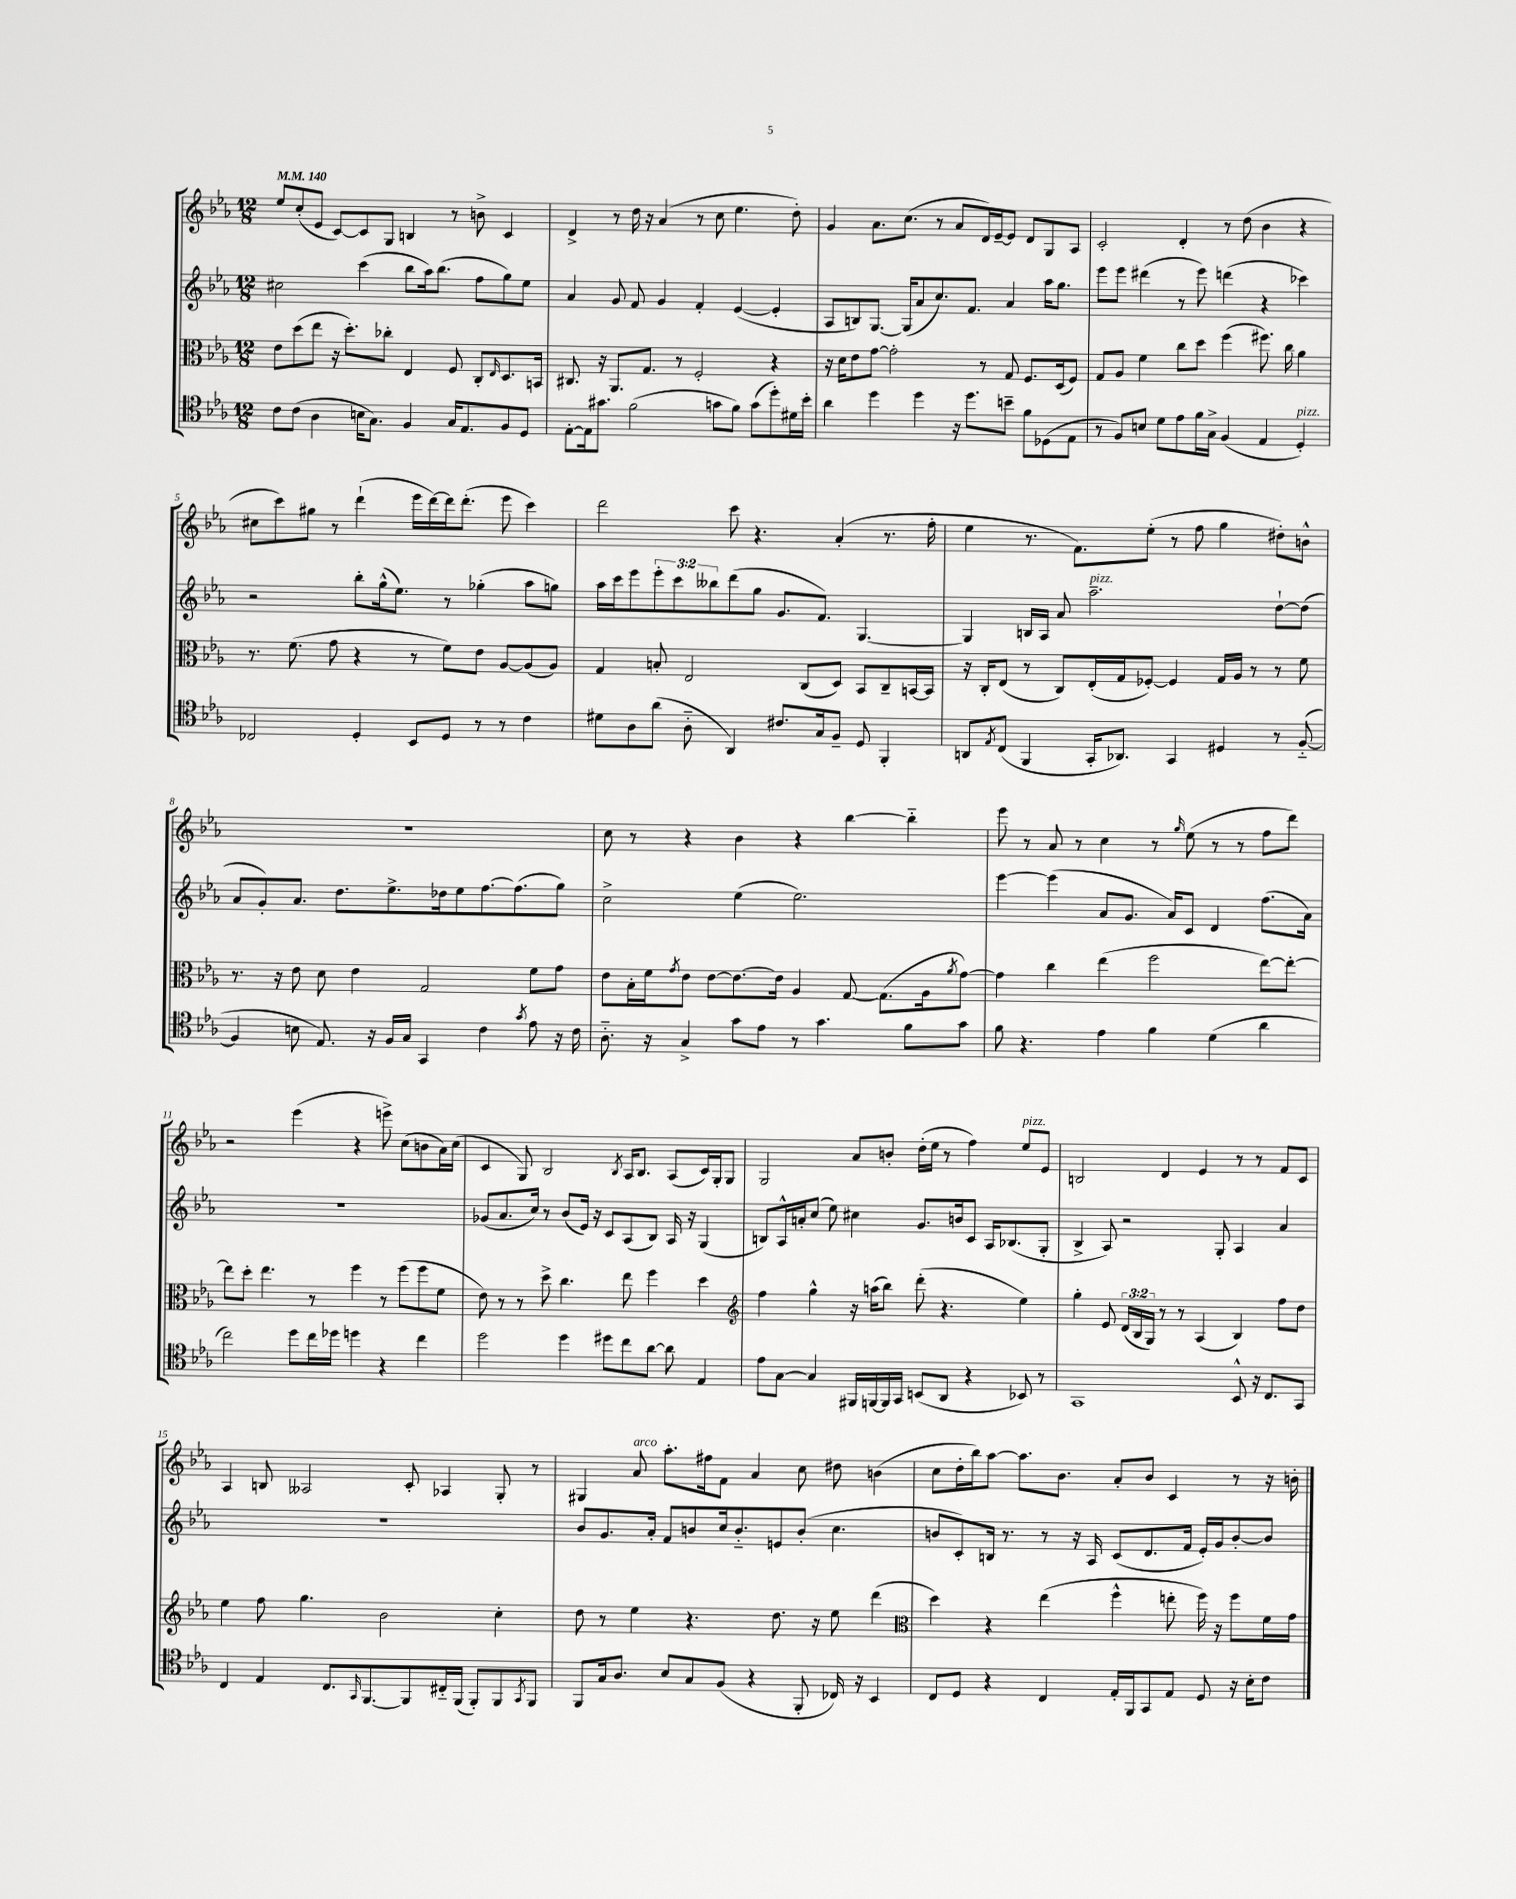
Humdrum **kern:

**kern	**kern	**kern	**kern
*part4	*part3	*part2	*part1
*staff4	*staff3	*staff2	*staff1
*clefC4	*clefC3	*clefG2	*clefG2
*k[b-e-a-]	*k[b-e-a-]	*k[b-e-a-]	*k[b-e-a-]
*M12/8	*M12/8	*M12/8	*M12/8
*MM140	*MM140	*MM140	*MM140
=1	=1	=1	=1
8c\L	8e-\L	2cc#X\	8ee-/L
(8c\J	(8dd\	.	(8cc'/
4A-\	8ee-\J	.	8e-/J
.	16r	.	[8c/L)
.	8.dd'\L)	.	.
16Bn\KL	.	(4ccc\	8c/]
8.G\J)	.	.	.
.	8cc-X'\J	.	8G/J
4F/	4E-/	8bb-\L	4Bn/
.	.	16aa-\k)	.
.	.	(8.bb-\J	.
16G/KL	8F/	.	8r
8.E-/	.	.	.
.	8C'/L	8ff\L	8bn^\
.	16qqE-/	.	.
8F/	8.D/	8gg\)	4c/
8D/J	.	8ee-\J	.
.	16BBn/Jk	.	.
=2	=2	=2	=2
[8E-'\L	8.C#X/	4a-/	4d^/
16E-\k]	.	.	.
8.g#X\J	16r	.	.
.	8.AA-/L	8g/	8r
(2f\	.	8f/	16dd\
.	8.G/J	.	16r
.	.	4g/	(4a-/
.	8r	.	.
.	2F'/	4f'/	8r
8gn\L	.	.	8cc\
8f\J)	.	([4e-/	4.ee-\
(8g\L	.	.	.
8dd'\)	4r	4e-'/]	.
16d#X\L	.	.	8dd'\)
16b-'\JJ	.	.	.
=3	=3	=3	=3
4a-\	16r	8A-/L	4g/
.	16d\KL	.	.
.	8e-\	8Bn/)	.
4dd\	[8g\J	[8.G/J	8.a-\L
.	2g'\]	.	.
.	.	(16G/KL]	(8.cc\J
4dd\	.	8a-/	.
.	.	8.cc/)	8r
16r	.	.	8a-/L
8.dd\L	.	8.f/J	.
.	8r	.	16d/L)
.	.	.	[16e-~/J
8bn~\J	8G/	4a-/	8e-/J]
8f\L	8.F/L	.	8d/L
(8D-X\	.	16aa-\KL	8G/
.	(16D/k	8.gg\J	.
8E-\J	8F/J)	.	8A-/J
=4	=4	=4	=4
8r	8G/L	8eee-\L	2c'/
8F/L)	8A-/J	8eee-\J	.
8Bn/J	4f\	(4ddd#X\	.
8d\L	.	.	.
8e-\	8cc\L	8r	4d'/
16f\L	8dd\J	8eee-\)	.
16G^\JJ	.	.	.
(4F/	(4ff\	(4dddn\	8r
.	.	.	(8dd\
4E-/	8.ff#X\)	4r	4b-\
.	16cc\	.	.
!LO:TX:a:i:t=pizz.	!	!	!
4D'/)	4a-\	4ccc-X\)	4r
!!LO:LB:g=z
=5	=5	=5	=5
2C-X/	8.r	2r	8cc#X\L
.	.	.	8ccc\)
.	(8.f\	.	.
.	.	.	8gg#X\J
.	8g\	.	8r
4D'/	4r	8bb-'\L	(4ddd`\
.	.	(16gg^^\k	.
.	.	8.ee-\J)	.
8BB-/L	8r	.	16eee-\LL
.	.	.	[16ddd\)
8D/J	8f\L)	8r	16ddd\J]
.	.	.	(8.ddd'\J
8r	8e-\J	(4gg-X'\	.
8r	[8A-/L	.	8eee-\
4c\	(8A-/]	8aa-\L	4ccc\)
.	8A-/J)	8ggn\J)	.
=6	=6	=6	=6
8d#X\L	4G/	16aa-\LL	2ddd\
.	.	16ccc\J	.
8A-\	.	8eee-\	.
(8a-\J	8Bn'/	12eee-'\	.
.	.	12ccc\	.
8A-\	2E-/	.	.
.	.	12bb--X\	.
4AA-/)	.	(8ddd\	8ccc\
.	.	8gg\J	4.r
8.c#X/L	.	8.g/L	.
.	(8C/L	.	.
16G/k	.	8.f/J)	.
8F~/J	8D/J)	.	(4a-'/
8D/	8BB-/L	[4.G/	.
4FF'/	8C~/	.	8.r
.	[16BBn/L	.	.
.	16BB/JJ]	.	16ff'\
=7	=7	=7	=7
8AAn/L	16r	4G/]	4ee-\
.	16C'/KL	.	.
8qE-/	.	.	.
(8C/J	(8E-/J	.	.
4FF/	8r	16Bn/LL	8.r
.	.	16A-/JJ	.
.	8C/L)	8a-/	.
.	.	.	8.f\L)
!	!	!LO:TX:a:i:t=pizz.	!
16GG'/KL	(16E-'/L	2.aa-~\	.
8.AA-X/J)	16G/J	.	.
.	[8F-X'/J)	.	(8ee-'\J
4GG/	4F-/]	.	8r
.	.	.	8ff\
4D#X/	16G/LL	.	4gg\
.	16A-/JJ	.	.
.	8r	.	.
8r	8r	[8dd`\L	8dd#X'\L)
([8F/	8f\	(8dd\J]	8bn^^\J
!!LO:LB:g=z
=8	=8	=8	=8
4F/]	8.r	8a-/L	1.r
.	.	8g'/)	.
.	16r	.	.
8Bn\	8e-\	8.a-/J	.
8.E-/)	8d\	.	.
.	.	8.dd\L	.
.	4e-\	.	.
16r	.	.	.
16F/LL	.	8.ee-^\	.
16G/JJ	.	.	.
4GG/	2G/	.	.
.	.	16dd-X\k	.
.	.	8ee-\	.
4c\	.	[8.ff\	.
.	.	(8.ff\]	.
8qg/	.	.	.
8e-\	8f\L	.	.
16r	8g\J	8gg\J)	.
16c\	.	.	.
=9	=9	=9	=9
8.A-\	8e-\L	2cc^\	8cc\
.	16B-'\L	.	8r
16r	16f\J	.	.
.	8qg/	.	.
4G^/	8e-\J	.	4r
.	[8e-\L	.	.
8g\L	8.e-\_	(4ee-\	4b-\
8e-\J	.	.	.
.	16e-\Jk]	.	.
8r	4A-/	2.ee-\)	4r
4.g\	.	.	.
.	[8G/	.	[4bb-\
.	(8.G\L]	.	.
8f\L	.	.	4bb-\]
.	16A-\k	.	.
.	8qa-/	.	.
8g\J	[8g\J)	.	.
=10	=10	=10	=10
8f\	4g\]	[4eee-\	8eee-\
4.r	.	.	8r
.	4cc\	(4eee-\]	8a-/
.	.	.	8r
4e-\	(4ee-\	8a-/L	4cc\
.	.	8.g/J	.
4f\	2ff\	.	8r
.	.	16a-/KL)	.
.	.	.	16qqgg/
.	.	8c/J	(8ee-\
(4d\	.	4d/	8r
.	.	.	8r
4a-\	[8ee-\L)	(8.ff\L	8ff\L
.	8ee-'\J_	.	8ddd\J)
.	.	16a-\Jk)	.
!!LO:LB:g=z
=11	=11	=11	=11
2cc\)	8ee-\L]	1.r	2r
.	8dd'\J	.	.
.	4.ee-\	.	.
8dd\L	.	.	(4eee-\
16cc\L	8r	.	.
16dd-X\JJ	.	.	.
4ddn\	4ff\	.	4r
4r	8r	.	8eeen^\)
.	(8ff\L	.	(8cc\L
4cc\	8ff\	.	8bn\
.	8f\J	.	16a-\L)
.	.	.	(16cc\JJ
=12	=12	=12	=12
2dd\	8e-\)	(8g-X/L	4c/
.	8r	8.a-/	.
.	8r	.	8G/)
.	.	16cc/Jk)	.
.	8dd^\	8r	2B-/
4dd\	4.cc\	(8b-/L	.
.	.	16e-/Jk)	.
.	.	16r	.
8dd#X\L	.	8c/L	.
.	.	.	8qB-/
8cc\	8ee-\	(8A-/	16A-/KL
.	.	.	8.B-/J
[8a-\J	4ff\	8B-/J)	.
8a-\]	.	16A-/	(8A-/L
.	.	16r	.
4E-/	4dd\	(4G/	16c/L)
.	.	.	16G'/J
.	.	.	8G/J
=13	=13	=13	=13
*	*clefG2	*	*
8e-\L	4ff\	8Bn/L)	2G/
[8G\J	.	16A-^^/L	.
.	.	16an'/J	.
4G/]	4gg^^\	(8cc/J	.
.	.	8ee-\)	.
16FF#X/LL	16r	4cc#X\	8a-/L
[16FFn/	(16aan\KL	.	.
16FF/]	8bb-\J)	.	8bn'/J
16GG/JJ	.	.	.
(8BBn/L	(8ddd'\	8.g/L	(16dd'\LL
.	.	.	16ee-\JJ
8AA-/J	4.r	.	8r
.	.	16bn/k	.
4r	.	8c/J	4ff\)
.	.	16A-/KL	.
.	.	(8.B-X/	.
!	!	!	!LO:TX:a:i:t=pizz.
8BB-X/)	4ee-\)	.	8ee-/L
8r	.	8G'/J	8e-/J
=14	=14	=14	=14
1GG	4gg'\	4B-^/	2Bn/
.	8e-/	8A-/)	.
.	(24d/LL	2r	.
.	24B-/	.	.
.	24G/JJ)	.	.
.	8r	.	4d/
.	8r	.	.
.	(4A-/	.	4e-/
.	.	8G'/	.
8BB-^^/	4B-/)	4A-/	8r
16r	.	.	8r
8.C/L	.	.	.
.	8ff\L	4a-/	8f/L
8GG/J	8dd\J	.	8c/J
!!LO:LB:g=z
=15	=15	=15	=15
4C/	4ee-\	1.r	4A-/
4E-/	8ff\	.	8Bn/
.	4.gg\	.	2A--X/
8.C/L	.	.	.
16qqGG/	.	.	.
[8.FF/	.	.	.
.	2b-\	.	.
8FF/]	.	.	8c'/
16C#X/L	.	.	4A-X/
(16FF/JJ	.	.	.
8FF'/L)	.	.	.
8FF/	4cc'\	.	8G'/
8qGG/	.	.	.
8FF/J	.	.	8r
=16	=16	=16	=16
8FF/L	8dd\	8b-/L	4G#X/
16G/k	8r	8.g/	.
8.A-/J	.	.	.
!	!	!	!LO:TX:a:i:t=arco
.	4ee-\	.	8a-/
.	.	16a-'/Jk	.
8B-/L	.	8f/L	8.aa-'\L
8G/	4.r	8bn/	.
.	.	.	16ff#X\k
(8F/J	.	16cc/k	8f\J
.	.	8.b/	.
4r	.	.	4a-/
.	8.dd\	8en/	.
8FF'/	.	(8b'/J	8cc\
.	16r	.	.
16C-X/)	8ee-\	4.cc\	8dd#X\
16r	.	.	.
4BB-/	(4ddd\	.	(4bn\
=17	=17	=17	=17
*	*clefC3	*	*
8C/L	4dd\)	8bn/L	8cc\L
8D/J	.	8c'/)	16dd'\L
.	.	.	16bb-\J)
4r	4r	16Bn/Jk	[8aa-\J
.	.	8.r	.
.	.	.	8.aa-\L]
4C/	(4ee-\	8r	.
.	.	.	8.b-\J
.	.	16r	.
.	.	16A-/	.
16E-'/LL	4ff^^\	(8c/L	8a-'/L
16FF/J	.	.	.
8GG/	.	8.d/	8b-/J
8E-/J	8een'\	.	4c/
.	.	16f/Jk	.
8D/	16ff\)	16e-'/LL)	.
.	16r	16g/J	.
16r	8ff\L	[8b'/	8r
16B-'\KL	.	.	.
8c\J	16f\L	8b/J]	16r
.	16g\JJ	.	16bn'\
==	==	==	==
*-	*-	*-	*-
